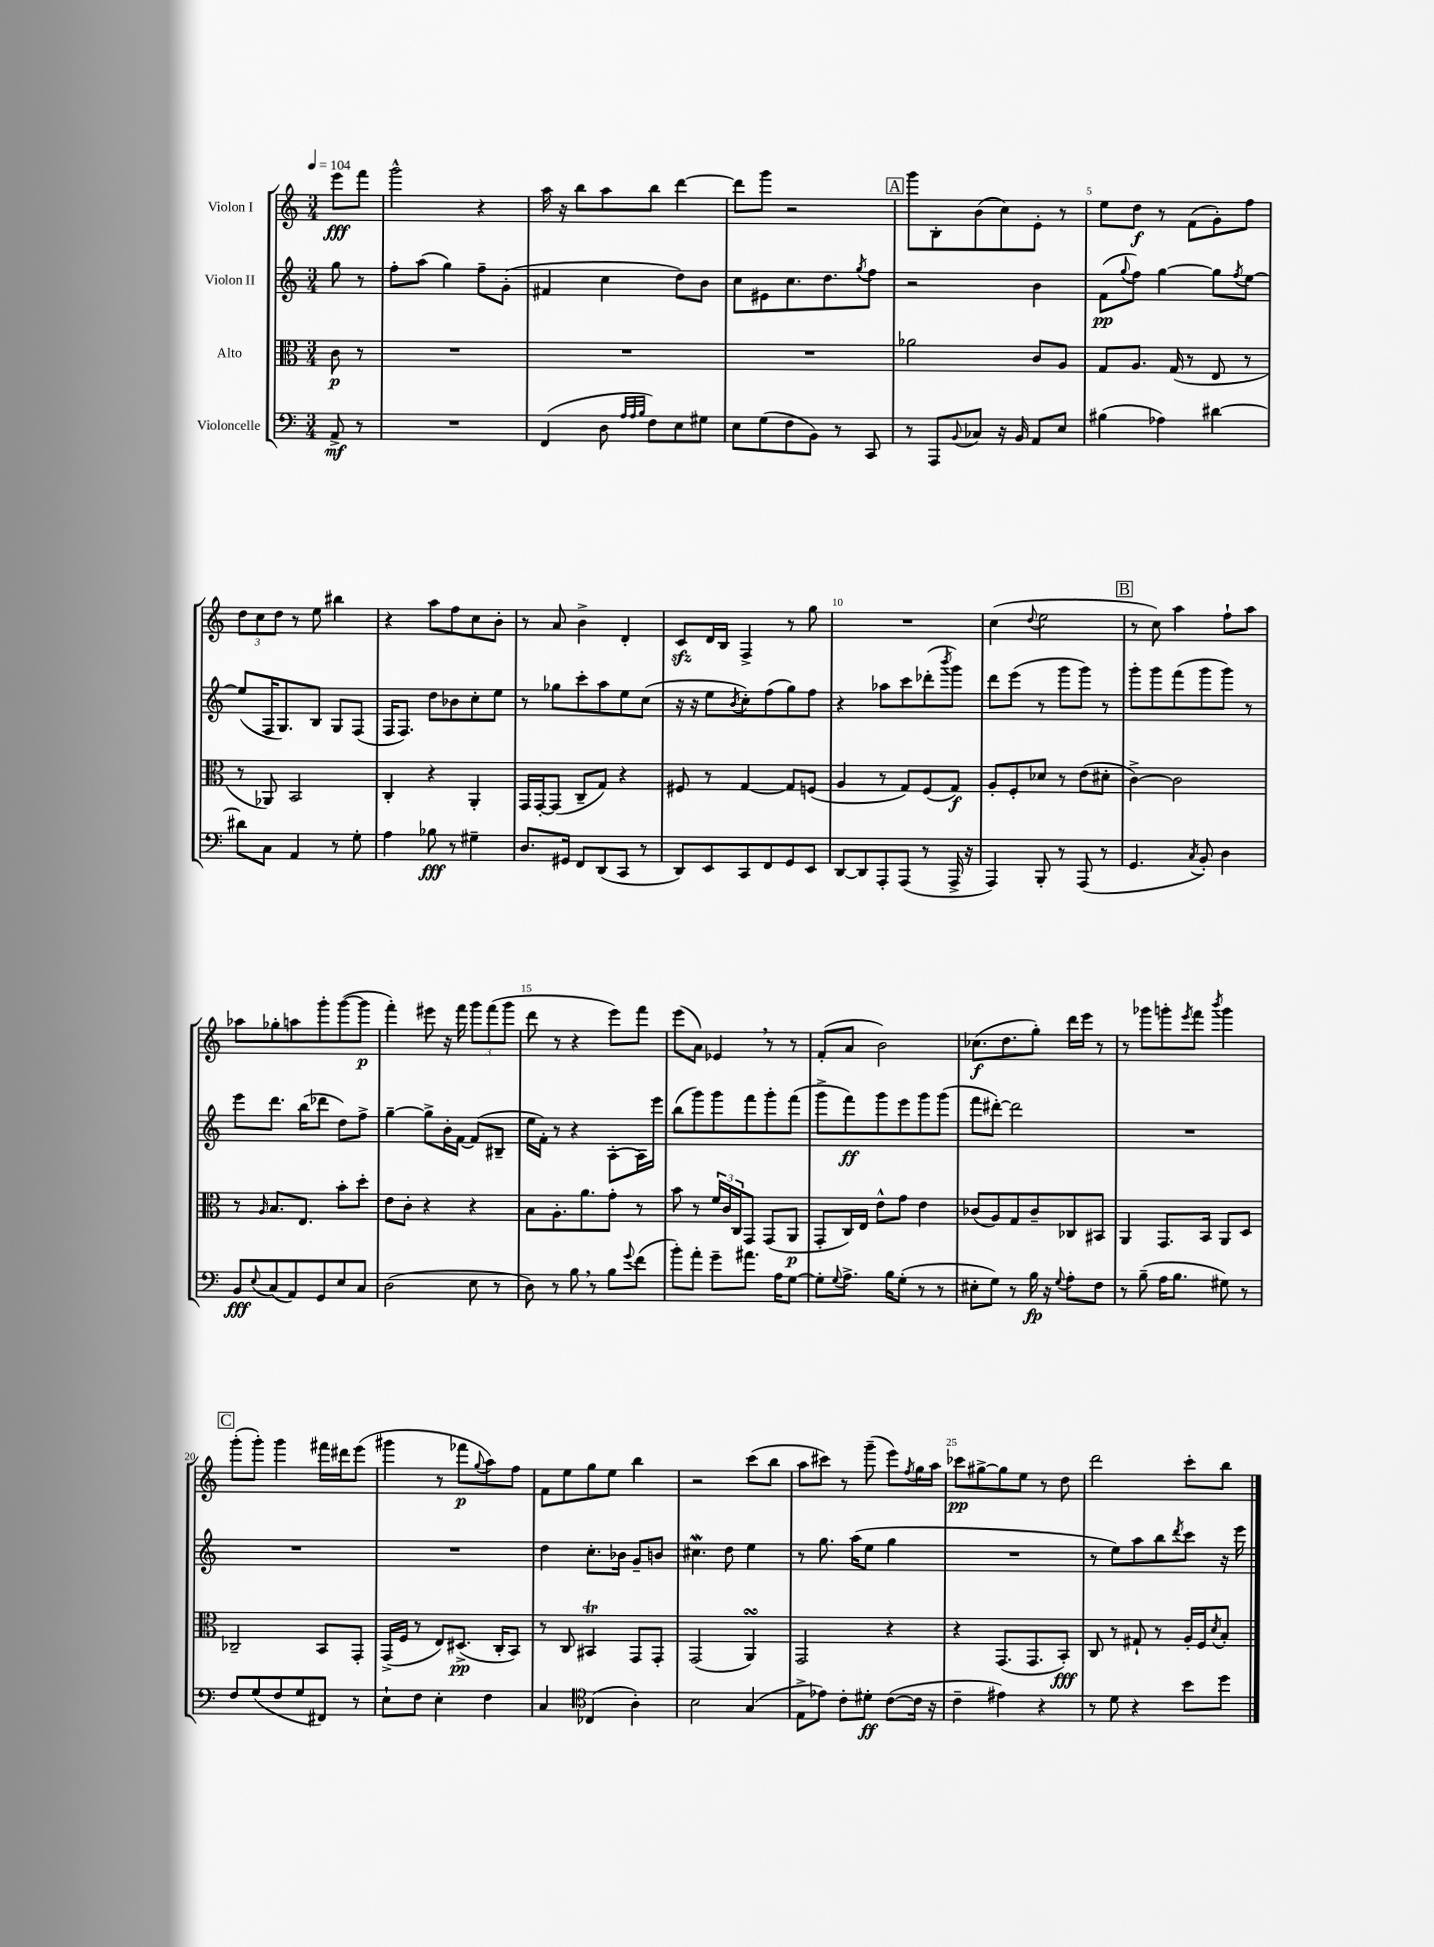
<<
\new StaffGroup <<
\new Staff = "s0" \with { instrumentName = "Violon I" } {
    \clef treble \key c \major \numericTimeSignature \time 3/4 \partial 4 \tempo 4 = 104
    e'''8\fff f'''8 |
    g'''2-^ r4 |
    a''16 r16 b''8 a''8 b''8 d'''4~ |
    d'''8 g'''8 r2 |
    \mark \markup { \box "A" } g'''8 b8-. b'8( c''8) e'8-. r8 |
    e''8 d''8\f r8 f'8( g'8-.) f''8 |
    \tuplet 3/2 { d''8 c''8 d''8 } r8 e''8 bis''4 |
    r4 a''8 f''8 c''8 b'8-. |
    r8 a'8 b'4-> d'4-. |
    c'8\sfz d'16 b16 f4-> r8 g''8 |
    R2. |
    c''4( \appoggiatura { d''8 } e''2 |
    \mark \markup { \box "B" } r8 c''8) a''4 f''8-! a''8 |
    aes''8 ges''8-. a''8 g'''8-. g'''8~( g'''8\p |
    f'''4-.) eis'''8 r16 f'''16 \tuplet 3/2 { g'''8 f'''8( g'''8 } |
    d'''8 r8 r4 e'''8) f'''8 |
    e'''8( a'8) ees'4 \breathe r8 r8 |
    f'8-.( a'8 b'2) |
    ces''8.\f( d''8. g''8-.) d'''16 e'''16 r8 |
    r8 ges'''8 g'''8-. \acciaccatura { e'''8 } f'''8 \acciaccatura { b'''8 } g'''4 |
    \mark \markup { \box "C" } g'''8-.( g'''8-.) g'''4 fis'''16 dis'''16 e'''8( |
    gis'''4 r8 fes'''8\p \appoggiatura { g''8 } a''8) f''8 |
    f'8 e''8 g''8 e''8 b''4 |
    r2 c'''8( b''8 |
    a''8 cis'''8) r8 g'''8--( e'''8) \acciaccatura { f''8 } g''16 a''16 |
    ces'''8\pp gis''8~-> gis''8 e''8 r8 d''8 |
    d'''2 c'''8-. b''8 \bar "|." |
}
\new Staff = "s1" \with { instrumentName = "Violon II" } {
    \clef treble \key c \major \numericTimeSignature \time 3/4 \partial 4
    g''8 r8 |
    f''8-. a''8( g''4) f''8-- g'8-.( |
    fis'4 c''4 d''8) b'8 |
    c''8 eis'8 c''8. d''8. \acciaccatura { g''8 } f''8 |
    \mark \markup { \box "A" } r2 b'4 |
    f'8\pp( \appoggiatura { g''8 } f''8) g''4~ g''8 \acciaccatura { f''8 } e''8~ |
    e''8( f16 g8.) b8 g8 f8( |
    f16 f8.) d''8 bes'8 c''8-. e''8 |
    r8 ges''8 c'''8-. a''8 e''8 c''8( |
    r16 r16 e''8 \acciaccatura { b'8 } c''8-.) f''8( g''8) f''8 |
    r4 aes''8 c'''8 des'''8-.( \acciaccatura { b'''8 } g'''8) |
    d'''8 e'''8( r8 g'''8 g'''8) r8 |
    \mark \markup { \box "B" } g'''8-. g'''8 f'''8( g'''8 g'''8) r8 |
    e'''8 d'''8. b''16( des'''8 d''8) f''8-> |
    g''4~-- g''8-> b'16-. f'16~ f'8( bis8-- |
    e''16 f'16-.) r8 r4 a8~-. a16 e'''16 |
    b''8( g'''8) g'''8 f'''8 g'''8-. f'''8( |
    g'''8-> f'''8\ff) g'''8 e'''8 g'''8 g'''8( |
    f'''8 dis'''8~-.) dis'''2 |
    R2. |
    \mark \markup { \box "C" } R2. |
    R2. |
    d''4 c''8.-. bes'16 g'8-- b'8 |
    cis''4.\mordent d''8 e''4 |
    r8 g''8. a''16( e''8 g''4 |
    R2. |
    r8 e''8) a''8 b''8 \acciaccatura { d'''8 } c'''8 r16 e'''16 \bar "|." |
}
\new Staff = "s2" \with { instrumentName = "Alto" } {
    \clef alto \key c \major \numericTimeSignature \time 3/4 \partial 4
    c'8\p r8 |
    R2. |
    R2. |
    R2. |
    \mark \markup { \box "A" } aes'2 c'8 a8 |
    g8 a8. g16( r8 e8 r8 |
    r8 aes,8) b,2 |
    c4-. r4 a,4-. |
    g,16 g,16~-. g,8( c8-- g8) r4 |
    fis8 r8 g4~ g8 f8( |
    a4 r8 g8) f8( g8\f) |
    a8-. f8-. des'8 r8 e'8( dis'8-. |
    \mark \markup { \box "B" } c'4~->) c'2 |
    r8 \grace { a16 } b8. e8. b'8-. d''8-. |
    e'8 c'8-. r4 r4 |
    b8 a8.-. a'8. g'8-. r8 |
    b'8 r8 \tuplet 3/2 { f'16 c'16 c16 } g,8 g,8( a,8\p |
    g,8-. c16) e16 e'8-^ g'8 e'4 |
    ces'8( a8) g8 ces'8-- ces8 bis,8 |
    a,4 g,8. b,16 a,8 d8 |
    \mark \markup { \box "C" } ces2-- b,8 g,8-. |
    g,16->( f16 r8 e8) dis8.->\pp( c16-. b,8) |
    r8 c8 bis,4\trill g,8 g,8-. |
    g,2( a,4\turn) |
    g,2 r4 |
    r4 g,8.( g,8. b,8-.\fff) |
    c8 r8 gis8-! r8 a16-. f16 \acciaccatura { d'8 } b8-. \bar "|." |
}
\new Staff = "s3" \with { instrumentName = "Violoncelle" } {
    \clef bass \key c \major \numericTimeSignature \time 3/4 \partial 4
    a,8->\mf r8 |
    R2. |
    f,4( d8 \grace { a32 a32 b32 } f8) e8 gis8 |
    e8 g8( f8 b,8) r8 c,8 |
    \mark \markup { \box "A" } r8 a,,8 \appoggiatura { b,8 } ces8 r16 b,16 a,8 e8 |
    bis4( aes4) dis'4~ |
    dis'8 c8 a,4 r8 g8-. |
    a4 bes8\fff r8 gis4-- |
    d8. gis,16 f,8 d,8( c,8 r8 |
    d,8) e,8 c,8 f,8 g,8 e,8 |
    d,8~ d,8 a,,8-. a,,8( r8 a,,16-> r16 |
    a,,4) b,,8-. r8 a,,8( r8 |
    \mark \markup { \box "B" } g,4. \acciaccatura { c8 } b,8-.) d4 |
    b,8\fff \appoggiatura { e8 } c8( a,8) g,8 e8 c8 |
    d2( e8 r8 |
    d8) r8 b8 \breathe r8 b8 \appoggiatura { g'8 } f'8( |
    b'8-.) a'8-. g'8-- ais'8. a16 g8~ |
    g8-. \appoggiatura { g8 } a8.-> b16 g8-.( r8 r8 |
    eis8-. g8) r8 b16\fp r16 \appoggiatura { g8 } a8-. f8 |
    r8 b8--( a16 b8. gis8) r8 |
    \mark \markup { \box "C" } f8 g8( f8 g8 fis,8) r8 |
    e8-! f8 e4-. f4 |
    c4 \clef tenor ces4( a4-.) |
    b2 g4( |
    e8-> ees'8) c'8-. dis'8-.\ff c'8~( c'16 r16 |
    c'4-- eis'4) r4 |
    r8 d'8 r4 b'8 d''8 \bar "|." |
}
>>
>>
\layout { \context { \Score \override BarNumber.break-visibility = ##(#f #t #t) barNumberVisibility = #(every-nth-bar-number-visible 5) } }
